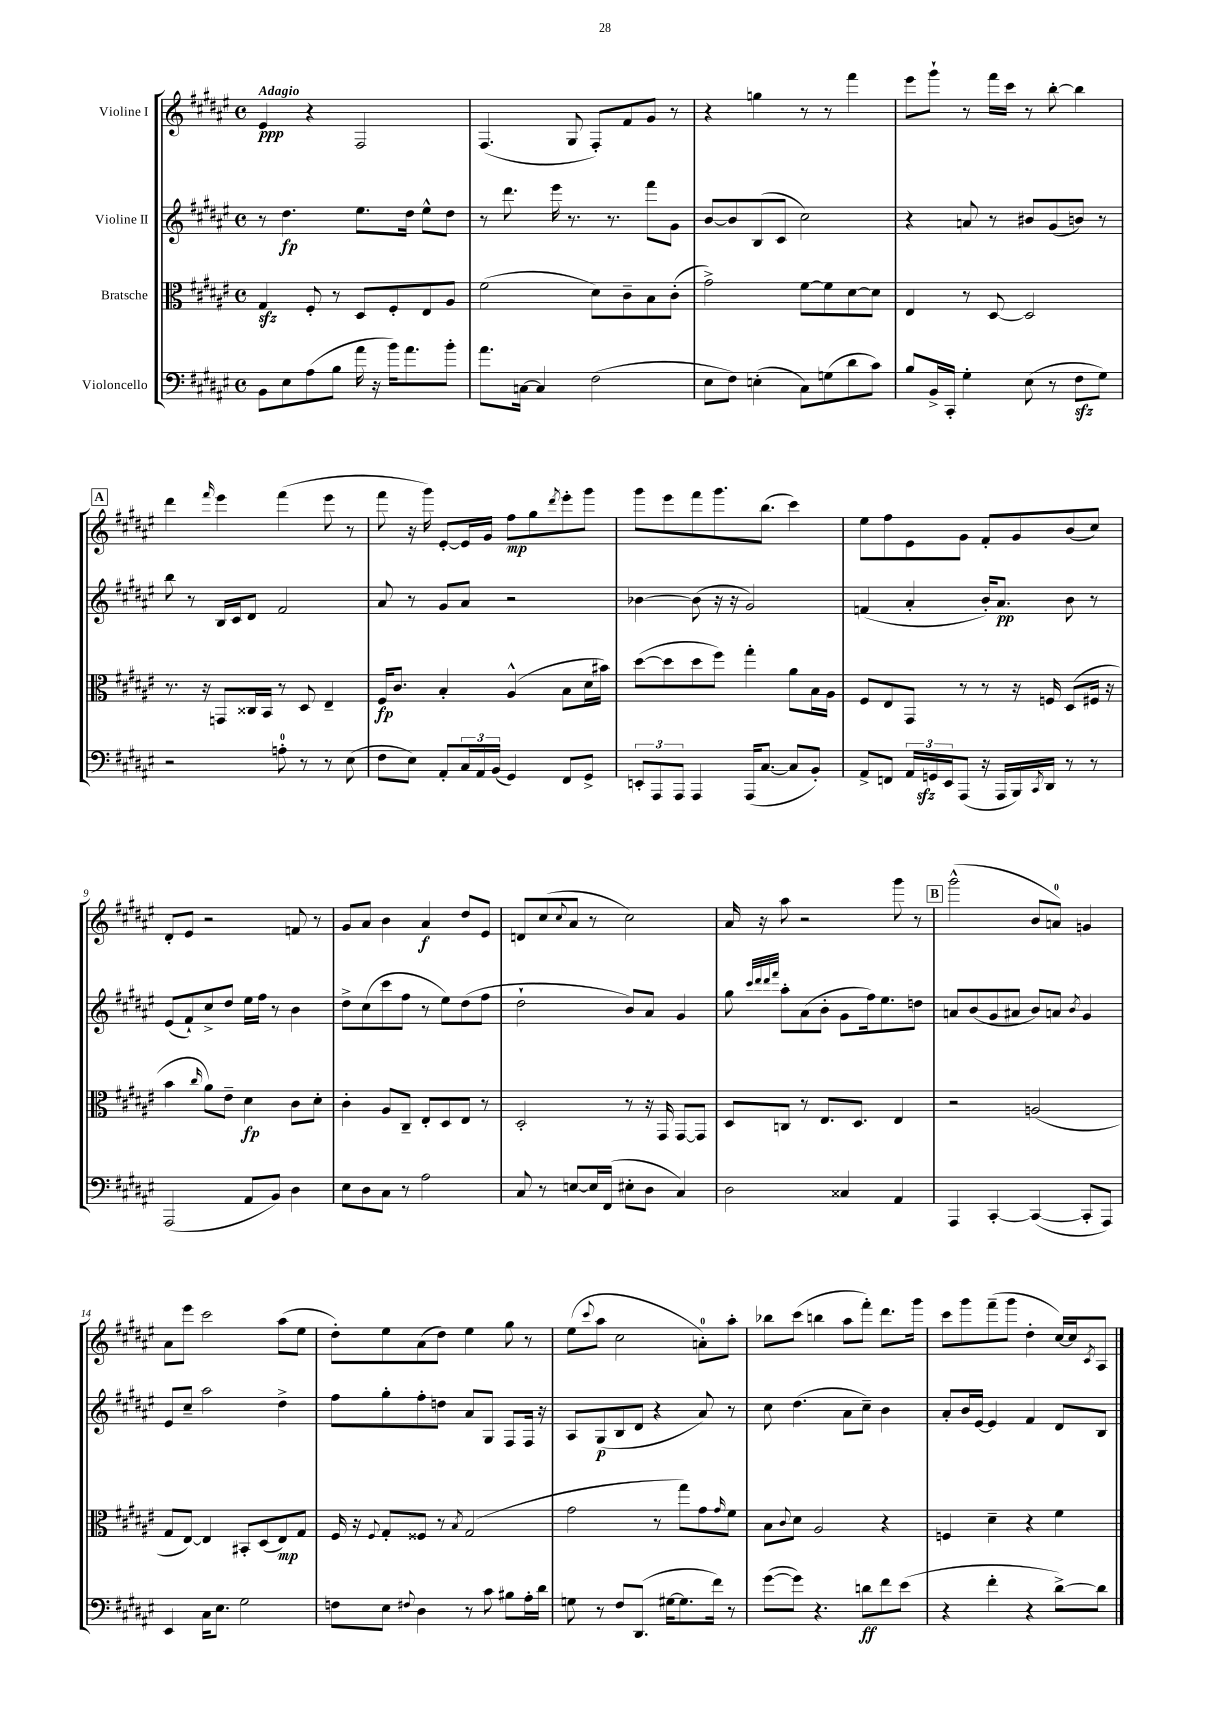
<<
\new StaffGroup <<
\new Staff = "s0" \with { instrumentName = "Violine I" } {
    \clef treble \key fis \major \defaultTimeSignature \time 4/4 \tempo "Adagio"
    eis'4\ppp r4 fis2 |
    fis4.( gis8 fis8-.) fis'8 gis'8 r8 |
    r4 g''4 r8 r8 fis'''4 |
    eis'''8 gis'''8-! r8 fis'''16 cis'''16 r8 b''8~-. b''4 |
    \mark \markup { \box "A" } dis'''4 \grace { fis'''16 } eis'''4 fis'''4( eis'''8 r8 |
    fis'''8 r16 gis'''16) eis'8~-. eis'16 gis'16 fis''8\mp gis''8 \acciaccatura { dis'''8 } eis'''8-. gis'''8 |
    gis'''8 eis'''8 fis'''8 gis'''8. b''8.( cis'''4) |
    eis''8 fis''8 eis'8 gis'8 fis'8-. gis'8 b'8( cis''8) |
    dis'8-. eis'8 r2 f'8 r8 |
    gis'8 ais'8 b'4 ais'4\f dis''8 eis'8 |
    d'8 cis''8( \appoggiatura { cis''8 } ais'8 r8 cis''2) |
    ais'16 r16 ais''8 r2 gis'''8 r8 |
    \mark \markup { \box "B" } gis'''2-^( b'8 a'8-0) g'4 |
    ais'8 eis'''8 cis'''2 ais''8( eis''8 |
    dis''8-.) eis''8 ais'8( dis''8) eis''4 gis''8 r8 |
    eis''8( \appoggiatura { cis'''8 } ais''8 cis''2 a'8-0-.) ais''8-. |
    bes''8 cis'''8( b''4 ais''8 fis'''8-.) dis'''8. gis'''16 |
    cis'''8 gis'''8 fis'''8--( gis'''8 dis''4-. cis''16~) cis''16 \acciaccatura { cis'8 } ais8 \bar "|." |
}
\new Staff = "s1" \with { instrumentName = "Violine II" } {
    \clef treble \key fis \major \defaultTimeSignature \time 4/4
    r8 dis''4.\fp eis''8. dis''16 eis''8-^ dis''8 |
    r8 dis'''8. eis'''16 r8. r8. fis'''8 gis'8 |
    b'8~ b'8 b8( cis'8 cis''2) |
    r4 a'8 r8 bis'8 gis'8( b'8) r8 |
    \mark \markup { \box "A" } b''8 r8 b16 cis'16 dis'8 fis'2 |
    ais'8 r8 gis'8 ais'8 r2 |
    bes'4~ bes'8( r16 r16 gis'2) |
    f'4( ais'4-. b'16-.) ais'8.\pp b'8 r8 |
    eis'8( fis'8-!) cis''8-> dis''8 eis''16 fis''16 r8 b'4 |
    dis''8-> cis''8( cis'''8 fis''8 r8 eis''8) dis''8( fis''8 |
    dis''2-! b'8) ais'8 gis'4 |
    gis''8 \grace { cis'''32 dis'''32 dis'''32 fis'''32 } ais''8-. ais'8( b'8-. gis'8 fis''16) eis''8. d''8 |
    \mark \markup { \box "B" } a'8 b'8( gis'8 ais'8 b'8) a'8 \acciaccatura { b'8 } gis'4 |
    eis'8 cis''8-- ais''2 dis''4-> |
    fis''8 gis''8-. fis''8-. d''8 ais'8 gis8 fis8 fis16 r16 |
    ais8 gis8\p( b8 dis'8 r4 ais'8) r8 |
    cis''8 dis''4.( ais'8 cis''8--) b'4 |
    ais'8-. b'16 eis'16~ eis'4 fis'4 dis'8 b8 \bar "|." |
}
\new Staff = "s2" \with { instrumentName = "Bratsche" } {
    \clef alto \key fis \major \defaultTimeSignature \time 4/4
    gis4\sfz fis8-. r8 dis8 fis8-. eis8 ais8 |
    fis'2( dis'8) cis'8-- b8 cis'8-.( |
    gis'2->) fis'8~ fis'8 dis'8~ dis'8 |
    eis4 r8 dis8~ dis2 |
    \mark \markup { \box "A" } r8. r16 g,8 cisis16 b,16 r8 dis8 eis4-- |
    fis16\fp cis'8. b4-. ais4-^( b8 dis'16 bis'16) |
    dis''8~( dis''8 dis''8 fis''8) gis''4-. ais'8 b16 ais16 |
    fis8 eis8 gis,8 r8 r8 r16 f16 dis8( fis16 r16 |
    b'4 \grace { cis''16 } ais'8) eis'8-- dis'4\fp cis'8 dis'8-. |
    cis'4-. ais8 cis8-- eis8-. dis8 eis8 r8 |
    dis2-. r8 r16 gis,16 gis,8~ gis,8 |
    dis8 c8 r8 eis8. dis8. eis4 |
    \mark \markup { \box "B" } r2 a2( |
    gis8 eis8~) eis4 bis,8-. dis8( eis8\mp) gis8 |
    fis16 r16 \appoggiatura { fis8 } gis8-. fisis8 r8 \acciaccatura { b8 } gis2( |
    gis'2 r8 gis''8) gis'8 \grace { gis'16 } fis'8 |
    b8 \appoggiatura { cis'8 } dis'8 ais2 r4 |
    f4 dis'4-- r4 fis'4 \bar "|." |
}
\new Staff = "s3" \with { instrumentName = "Violoncello" } {
    \clef bass \key fis \major \defaultTimeSignature \time 4/4
    b,8 eis8 ais8( b8 ais'16 r16 b'16) ais'8. b'8-. |
    ais'8. c16~ c4 fis2( |
    eis8 fis8) e4-.( cis8) g8( dis'8 cis'8) |
    b8 b,16-> cis,16-. gis4-. eis8( r8 fis8\sfz gis8) |
    \mark \markup { \box "A" } r2 a8-0-. r8 r8 eis8( |
    fis8 eis8) ais,8-. \tuplet 3/2 { cis16 ais,16 b,16( } gis,4) fis,8 gis,8-> |
    \tuplet 3/2 { e,8-. ais,,8 ais,,8 } ais,,4 ais,,16( cis8.~ cis8 b,8-.) |
    ais,8-> f,8 \tuplet 3/2 { ais,16 g,16\sfz eis,16 } ais,,8( r16 ais,,16 b,,16) \acciaccatura { cis,8 } dis,16 r8 r8 |
    ais,,2( ais,8 b,8) dis4 |
    eis8 dis8 cis8 r8 ais2 |
    cis8 r8 e8~ e16 fis,16( eis8-. dis8 cis4) |
    dis2 cisis4 ais,4 |
    \mark \markup { \box "B" } ais,,4 cis,4~-. cis,4~( cis,8-. ais,,8) |
    eis,4 cis16 eis8. gis2 |
    f8 eis8 \appoggiatura { fis8 } dis4 r8 cis'8 bis8 ais16-. dis'16 |
    g8 r8 fis8 dis,8.( gis16~ gis8. fis'16) r8 |
    gis'8~( gis'8) r4. d'8\ff fis'8 eis'8( |
    r4 fis'4-. r4 dis'8~->) dis'8 \bar "|." |
}
>>
>>
